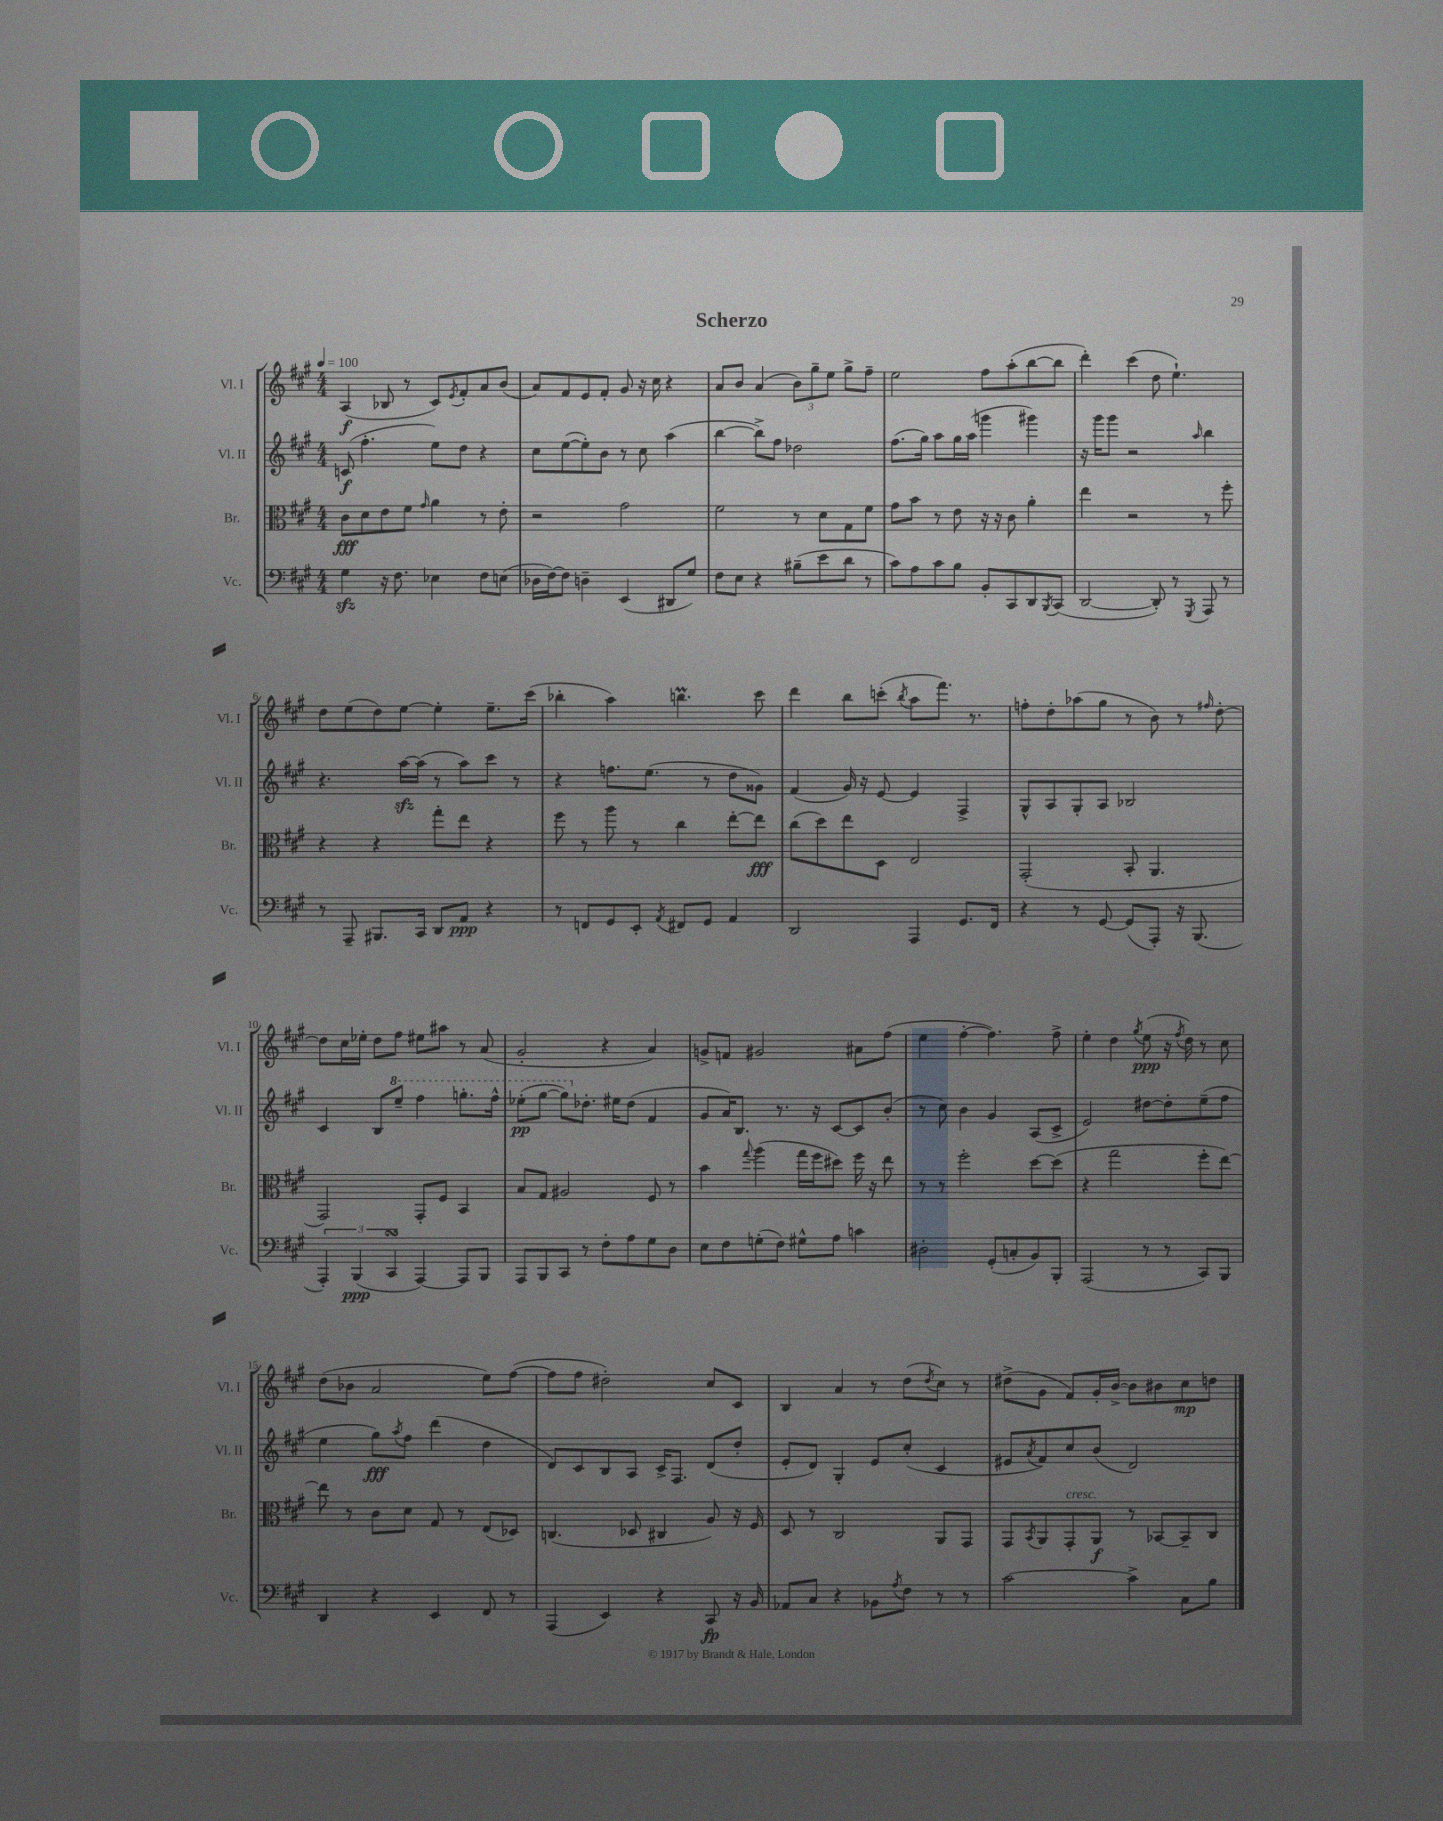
\header { title = "Scherzo" }
<<
\new StaffGroup <<
\new Staff = "s0" \with { instrumentName = "Vl. I" shortInstrumentName = "Vl. I" } {
    \clef treble \key a \major \numericTimeSignature \time 4/4 \tempo 4 = 100
    a4\f( bes8 r8 cis'8) \acciaccatura { e'8 } fis'8-. a'8 b'8( |
    a'8) fis'8 e'8 fis'8-. gis'8 r16 cis''16 r4 |
    a'8 b'8 a'4( \tuplet 3/2 { b'8) gis''8-- e''8 } gis''8-> fis''8-- |
    e''2 fis''8 a''8-.( b''8~ b''8 |
    d'''4-.) cis'''4( d''8 e''4.-!) |
    d''8 e''8( d''8) e''8~ e''4-. e''8.-- cis'''16( |
    bes''4-. a''4) b''4.\prall cis'''8 |
    d'''4 b''8 c'''8-.( \acciaccatura { b''8 } a''8 fis'''8.) r8. |
    f''8-. d''8-. aes''8( gis''8 r8 b'8) r8 \grace { fis''16 } d''8~-. |
    d''8 cis''16 ees''16-. d''8 fis''8 eis''8 ais''8 r8 a'8( |
    gis'2-. r4 a'4) |
    g'8-> f'8 gis'2 ais'8 fis''8( |
    e''4 fis''4~-. fis''4.) fis''8-> |
    e''4-. d''4 \acciaccatura { gis''8 } e''8\ppp( r16 \acciaccatura { fis''8 } d''16) r8 cis''8 |
    d''8( bes'8 a'2 e''8) fis''8~( |
    fis''8 fis''8 dis''2-.) cis''8 cis'8 |
    b4 a'4 r8 d''8( \acciaccatura { d''8 } cis''8) r8 |
    dis''8->( gis'8 fis'8) gis'16-. b'16~-> b'8 bis'8 cis''8\mp d''8 \bar "|." |
}
\new Staff = "s1" \with { instrumentName = "Vl. II" shortInstrumentName = "Vl. II" } {
    \clef treble \key a \major \numericTimeSignature \time 4/4
    c'8\f( fis''4.-. e''8) d''8 r4 |
    cis''8 e''8~( e''8-.) b'8 r8 cis''8 a''4( |
    b''4~ b''8->) fis''8 des''2 |
    fis''8.( gis''16) a''8 gis''16 a''16( g'''4 gis'''4) |
    r16 gis'''16 gis'''8 r2 \grace { a''16 } b''4 |
    r4. a''16~\sfz a''16( r8 a''8) cis'''8 r8 |
    r4 f''8. e''8.( r8 d''8 gisis'8) |
    fis'4( gis'16) r16 e'8~ e'4 fis4-> |
    gis8-^ a8 gis8-. a8 bes2 |
    cis'4 b8 \ottava #1 e'''8-- fis'''4 g'''8.-. fis'''16-^ |
    ees'''8-.\pp( gis'''8~ gis'''8) \ottava #0 des''8.-. eis''16 des''8( fis'4 |
    gis'8 a'16) b8. r8. r16 cis'8~ cis'8 b'8-.( |
    r8 cis''8) b'4 gis'4 a8( cis'8-> |
    e'2) dis''8~ dis''8-. e''8--( fis''8 |
    e''4 gis''8\fff) \acciaccatura { a''8 } fis''8 d'''4( d''4 |
    d'8) cis'8 b8 a8 cis'16-> fis8. d'8( d''8-. |
    e'8-. d'8) gis4-. e'8 cis''8-.( cis'4 |
    eis'8 \acciaccatura { a'8 } fis'8) cis''8 b'8( d'2) \bar "|." |
}
\new Staff = "s2" \with { instrumentName = "Br." shortInstrumentName = "Br." } {
    \clef alto \key a \major \numericTimeSignature \time 4/4
    cis'8\fff d'8 e'8 fis'8 \grace { gis'16 } a'4 r8 e'8-. |
    r2 gis'2 |
    fis'2 r8 d'8 gis8 fis'8 |
    gis'8 b'8 r8 e'8 r16 r16 cis'8 a'4-. |
    e''4 r2 r8 fis''8-. |
    r4 r4 gis''8-. e''8 r4 |
    fis''8 r8 a''8 r8 cis''4 e''8~-. e''8\fff |
    cis''8( d''8) e''8 d8 e2 |
    gis,2-.( b,8-. a,4. |
    gis,2) gis,8-. fis8 b,4 |
    b8 gis8 ais2 fis8 r8 |
    b'4 \appoggiatura { gis''8 } a''4( gis''16 fis''16 dis''8) fis''16 r16 e''8 |
    r8 r8 fis''2-. d''8~ d''8( |
    r4 gis''2 fis''8-. e''8~) |
    e''8 r8 cis'8 d'8 gis8 r8 e8( des8) |
    c4.( des8 cis4 a8) r16 fis16 |
    d8 r8 cis2 a,8 gis,8 |
    gis,8 \acciaccatura { b,8 } a,8 gis,8-.^\markup { \italic "cresc." } a,8\f r8 bes,8~ bes,8-- cis8 \bar "|." |
}
\new Staff = "s3" \with { instrumentName = "Vc." shortInstrumentName = "Vc." } {
    \clef bass \key a \major \numericTimeSignature \time 4/4
    gis4\sfz r16 fis8. ees4 fis8 e8( |
    des16 fis16~) fis8 d4-- e,4( dis,8 gis8) |
    fis8 e8 r4 bis8--( e'8 d'8 r8 |
    cis'8) a8 cis'8 b8 b,8-. cis,8 d,8 \acciaccatura { b,,8 } cis,8( |
    d,2~ d,8-.) r8 \acciaccatura { gis,,8 } a,,8 r8 |
    r8 a,,8-- bis,,8. cis,16 d,8 a,8\ppp r4 |
    r8 f,8 gis,8 e,8-. \acciaccatura { a,8 } fis,8 gis,8 a,4 |
    d,2 a,,4 gis,8. fis,16 |
    r4 r8 gis,8~ gis,8( a,,8-.) r16 b,,8.( |
    \tuplet 3/2 { a,,4-.) b,,4\ppp( cis,4\turn } a,,4~) a,,8 b,,8 |
    a,,8 b,,8 cis,8 r8 fis8-. a8 gis8 d8 |
    e8 fis8 g8-.( fis8) gis8-^ a8 c'4 |
    dis2-. gis,8-.( c8-. b,8) b,,8-. |
    a,,2( r8 r8 cis,8) b,,8 |
    d,4 r4 e,4 fis,8 r8 |
    a,,4( e,4) r4 cis,8\fp r16 b,16 |
    aes,8 cis8 r4 bes,8 \acciaccatura { a8 } fis8 r8 r8 |
    cis'2~ cis'4-> cis8 b8 \bar "|." |
}
>>
>>
